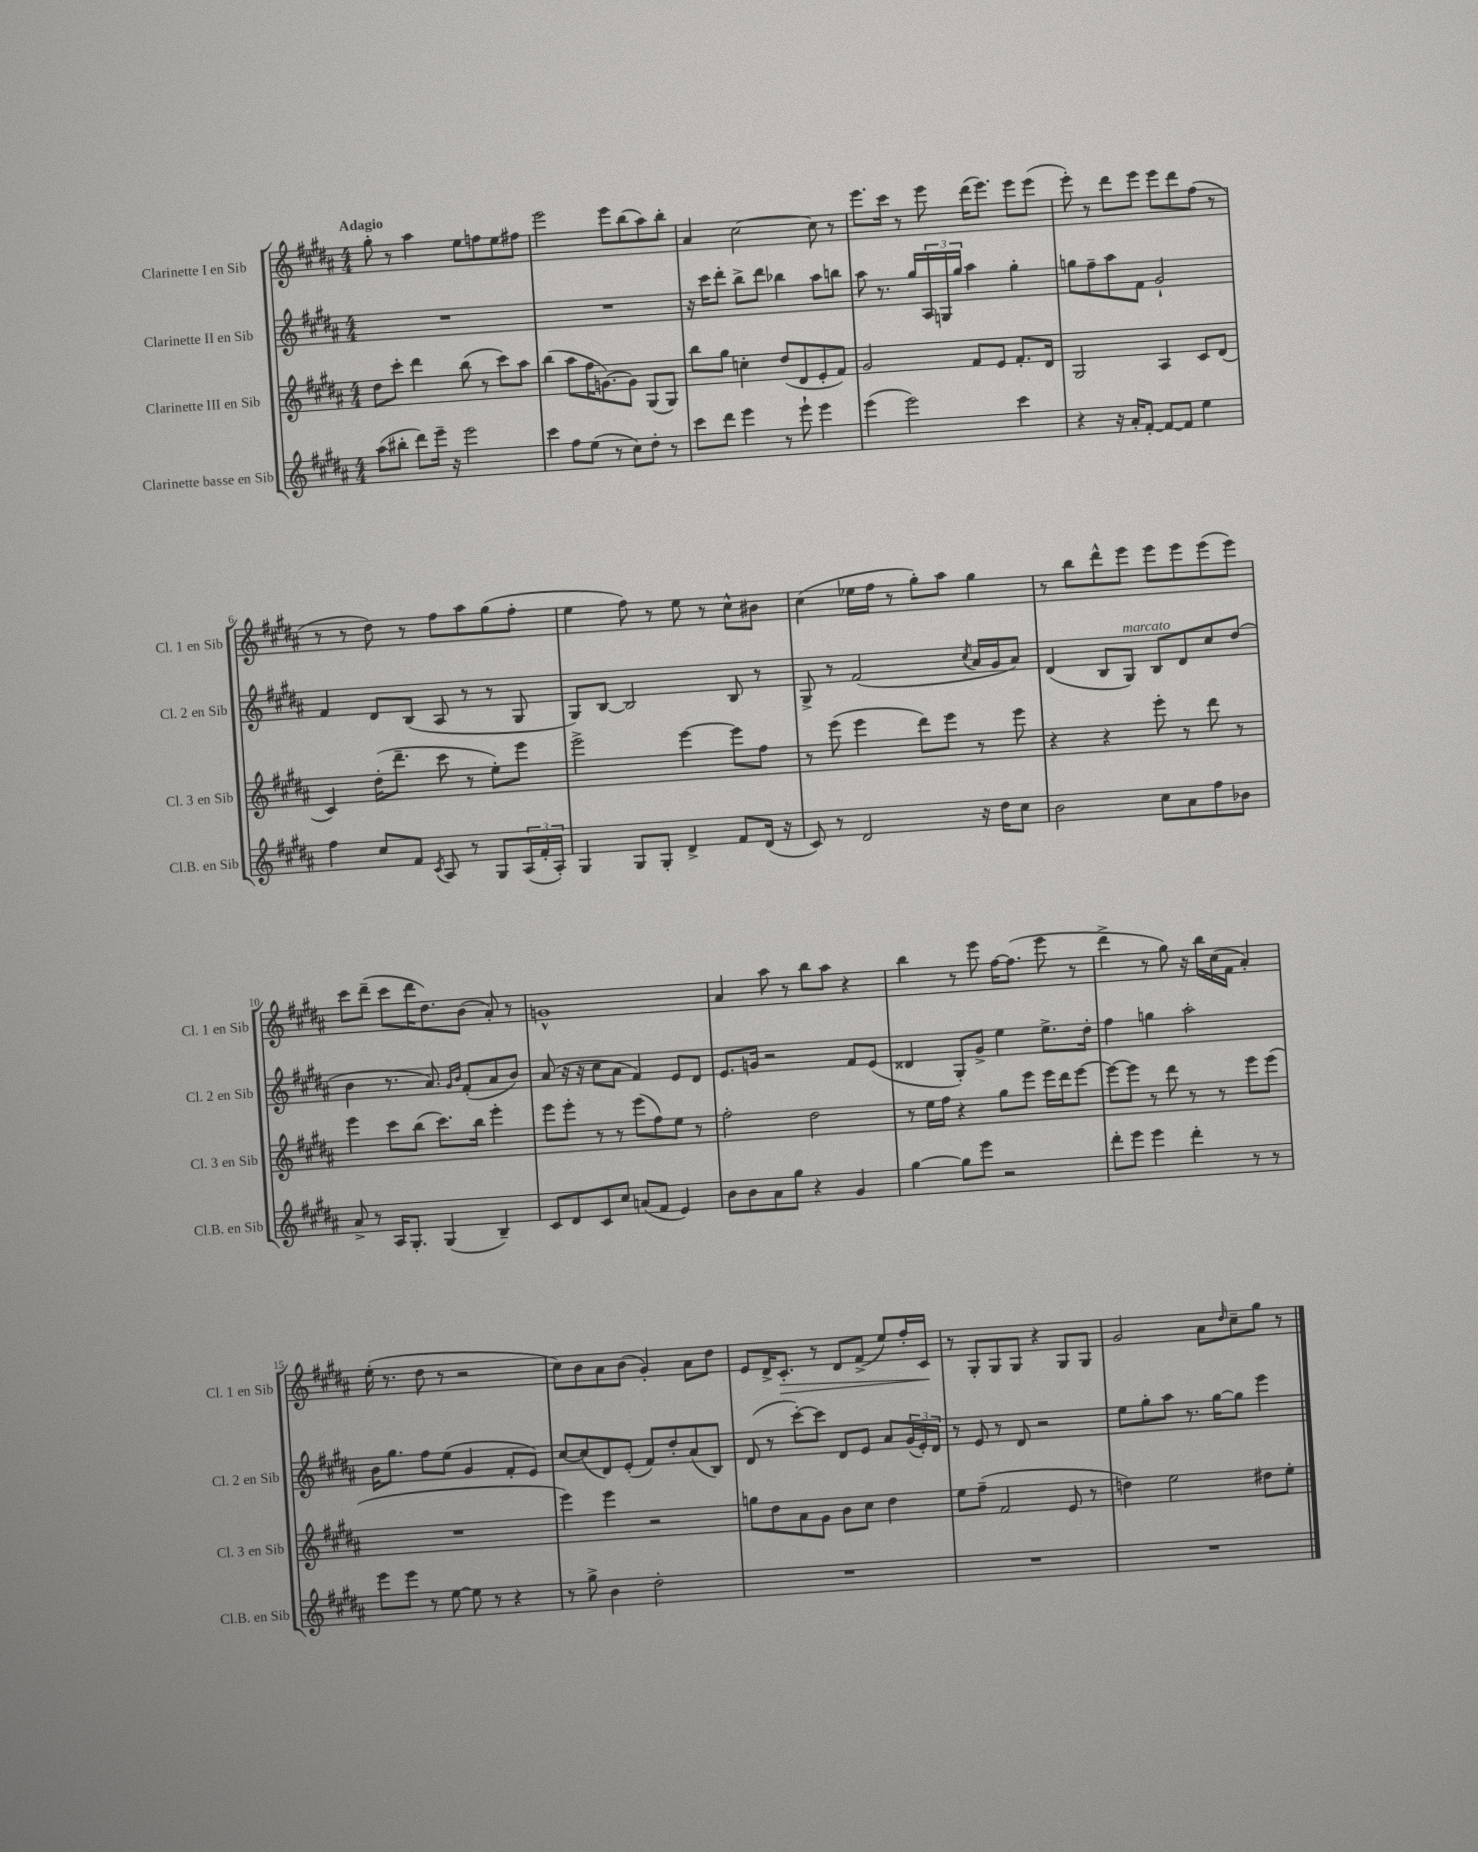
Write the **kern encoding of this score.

**kern	**kern	**kern	**kern	**dynam
*part4	*part3	*part2	*part1	*part1
*staff4	*staff3	*staff2	*staff1	*staff1
*I"Clarinette basse en Sib	*I"Clarinette III en Sib	*I"Clarinette II en Sib	*I"Clarinette I en Sib	*
*I'Cl.B. en Sib	*I'Cl. 3 en Sib	*I'Cl. 2 en Sib	*I'Cl. 1 en Sib	*
*clefG2	*clefG2	*clefG2	*clefG2	*
*k[f#c#g#d#a#]	*k[f#c#g#d#a#]	*k[f#c#g#d#a#]	*k[f#c#g#d#a#]	*
*M4/4	*M4/4	*M4/4	*M4/4	*
=1	=1	=1	=1	=1
!	!	!	!LO:TX:a:B:t=Adagio	!
(8aa#\L	8dd#\L	1r	8gg#'\	.
8bb#X'\J	8ccc#'\J	.	8r	.
8ddd#\L)	4ddd#\	.	4aa#\	.
16eee~\Jk	.	.	.	.
16r	.	.	.	.
2eee\	(8bb\	.	8ee\L	.
.	8r	.	8ffn\	.
.	8ccc#\L)	.	8ee\	.
.	8aa#\J	.	8ff#X\J	.
=2	=2	=2	=2	=2
4ccc#\	(4bb\	1r	2eee\	.
8ff#\L	8aa#\L	.	.	.
(8ee\J	16ff#\K	.	.	.
.	[8.gn\)	.	.	.
8r	.	.	8eee\L	.
8cc#\L)	8g\J]	.	(8bb\	.
8dd#'\J	(8G#/L	.	8aa#\)	.
8r	8G#/J)	.	8bb'\J	.
=3	=3	=3	=3	=3
8ccc#\L	8bb\L	16r	4a#/	.
.	.	16ccc#\KL	.	.
8ddd#\J	8gg#\J	8ddd#'\J	.	.
4eee\	4ccn'\	8bb^\L	[2cc#\	.
.	.	8ddd#\J	.	.
8r	(8dd#/L	4bb-X\	.	.
8eee`\	8d#/	.	.	.
4eee\	8e'/	8aa#\L	8cc#\]	.
.	8f#/J)	8bbn\J	8r	.
=4	=4	=4	=4	=4
(4eee\	2g#/	8aa#\	8.eee\L	.
.	.	8.r	.	.
.	.	.	16ccc#\Jk	.
2eee\)	.	.	8r	.
.	.	16gg#/LL	.	.
.	.	24A#/	8eee\	.
.	.	24Gn/	.	.
.	.	24gg#/JJ	.	.
.	8f#/L	4aa#\	(16ddd#\KL	.
.	.	.	8.eee\J)	.
.	8e/J	.	.	.
4ccc#\	8.f#'/L	4gg#'\	8eee\L	.
.	.	.	(8eee\J	.
.	16d#/Jk	.	.	.
=5	=5	=5	=5	=5
4r	2G#/	8ggn\L	8eee'\)	.
.	.	8ff#~\	8r	.
16r	.	8aa#\	8ddd#\L	.
16a#'/KL	.	.	.	.
[8f#'/J	.	8f#\J	8eee\J	.
8f#/L_	4A#/	2g#`/	8eee\L	.
8f#/J]	.	.	8ddd#\	.
4ee\	8c#/L	.	(8ff#\J	.
.	(8d#/J	.	8r	.
!!LO:LB:g=z
=6	=6	=6	=6	=6
4ff#\	4c#/)	4f#/	8r	.
.	.	.	8r	.
8cc#/L	(16dd#'\KL	8d#/L	8dd#\)	.
.	8.ddd#~\J	.	.	.
8f#/J	.	(8B/J	8r	.
8qc#/	.	.	.	.
8A#/	8ccc#\	8A#/	8ff#\L	.
8r	8r	8r	8aa#\	.
8G#/L	8ee'\L)	8r	(8gg#\	.
(24A#/L	8eee\J	8G#/	8ff#'\J	.
24f#'/	.	.	.	.
24A#'/JJ)	.	.	.	.
=7	=7	=7	=7	=7
4G#/	2eee^\	8G#/L)	4ee\	.
.	.	[8B/J	.	.
8G#/L	.	2B/]	8ff#\)	.
8G#'/J	.	.	8r	.
4d#^/	[4eee\	.	8ee\	.
.	.	.	8r	.
8f#/L	8eee\L]	8B/	8cc#^^\L	.
(16d#/Jk	8ff#\J	8r	8b#X\J	.
16r	.	.	.	.
=8	=8	=8	=8	=8
8c#/)	8r	8G#^/	(4cc#\	.
8r	(8eee\	8r	.	.
2d#/	4eee\	(2f#/	16ee-X\LL	.
.	.	.	16ff#\JJ	.
.	.	.	8r	.
.	8ddd#\L)	.	8gg#'\L)	.
.	8eee\J	.	8aa#\J	.
.	.	8qcc#/	.	.
16r	8r	16a#/LL	4gg#\	.
16dd#\KL	.	16g#/J	.	.
8cc#\J	8eee\	8a#/J)	.	.
=9	=9	=9	=9	=9
2b\	4r	(4d#/	8r	.
.	.	.	8bb\L	.
.	4r	8B/L	8ddd#^^\	.
!	!	!LO:TX:a:i:t=marcato	!	!
.	.	8G#/J)	8eee\J	.
8cc#\L	8eee'\	8B/L	8eee\L	.
8a#\	8r	8d#/	8eee\	.
8ff#\	8ddd#\	8cc#/	(8eee\	.
8b-X\J	8r	(8dd#/J	8eee\J)	.
!!LO:LB:g=z
=10	=10	=10	=10	=10
8a#^/	4eee\	4b\	8ccc#\L	.
8r	.	.	(8ddd#~\J	.
16A#/KL	8ccc#\L	8.r	8ccc#\L	.
8.G#'/J	.	.	.	.
.	(8bb\J	.	16ddd#\K	.
.	.	8.a#/)	8.dd#\)	.
(4G#/	8.ccc#\L)	.	.	.
.	.	16qqg#/LL	.	.
.	.	16qqb/JJ	.	.
.	.	(8f#'/L	(8b\J	.
.	16bb\Jk	.	.	.
4B~/)	4eee'\	8a#/	8a#'/)	.
.	.	8b/J)	8r	.
=11	=11	=11	=11	=11
8c#/L	8eee\L	(8a#/	1gn^^	.
8d#/	8eee'\J	16r	.	.
.	.	16r	.	.
8c#/	8r	8cc#\L	.	.
8cc#/J	8r	8a#\J	.	.
(8an/L	(8eee\L	4f#/)	.	.
8f#/J	8ff#\)	.	.	.
4e/)	8ee\J	8e/L	.	.
.	8r	8d#/J	.	.
=12	=12	=12	=12	=12
8b\L	2ff#'\	8.e/L	4a#/	.
8b\	.	.	.	.
.	.	16gn/Jk	.	.
8a#\	.	2r	8aa#\	.
8gg#\J	.	.	8r	.
4r	2dd#\	.	8bb\L	.
.	.	.	8aa#\J	.
4g#/	.	8f#/L	4r	.
.	.	(8e/J	.	.
=13	=13	=13	=13	=13
[4gg#\	8r	4d##X/	4bb\	.
.	16ee\LL	.	.	.
.	16ff#\JJ	.	.	.
8gg#\L]	4r	8G#'/L)	8r	.
8eee\J	.	8g#^/J	8eee\	.
2r	8gg#\L	4ee\	[16ff#\KL	.
.	.	.	(8.ff#\J]	.
.	8eee\J	.	.	.
.	16eee\LL	8.ee^\L	8eee\	.
.	16ddd#\J	.	.	.
.	[8eee\J	.	8r	.
.	.	16dd#'\Jk	.	.
=14	=14	=14	=14	=14
8ddd#'\L	8eee\L_	4ff#\	4ddd#^\	.
8eee\J	8eee\J]	.	.	.
4eee\	8r	4ggn\	8r	.
.	8ddd#\	.	8gg#\)	.
4ddd#'\	8r	2aa#'\	16r	.
.	.	.	16bb\LL	.
.	8r	.	(16cc#\	.
.	.	.	16f#\JJ	.
8r	8eee\L	.	4a#'/)	.
8r	(8eee\J	.	.	.
!!LO:LB:g=z
=15	=15	=15	=15	=15
8eee\L	1r	16b\KL	(16ee'\	.
.	.	8.gg#\J	8.r	.
8eee\J	.	.	.	.
8r	.	8ff#\L	8dd#\	.
[8ee\	.	(8ee\J	8r	.
8ee\]	.	4g#/	2r	.
8r	.	.	.	.
4r	.	8f#'/L	.	.
.	.	8e/J)	.	.
=16	=16	=16	=16	=16
8r	4eee\)	[8cc#/L	8cc#\L)	.
8gg#^\	.	(8cc#/]	8b\	.
4b\	4eee\	8d#/)	8a#\	.
.	.	(8e'/J	(8b\J	.
2dd#'\	2r	8f#/L)	4g#'/)	.
.	.	8dd#'/	.	.
.	.	(8a#/	8a#\L	.
.	.	8B/J)	8dd#\J	.
=17	=17	=17	=17	=17
1r	8ggn\L	(8d#/	8e/L	.
.	8dd#\	8r	16d#^/K	.
!	!	!	!	!LO:HP:b
.	.	.	8.c#'/J	>
.	8a#\	[8ccc#'\L)	.	.
.	8g#\J	8ccc#\J]	8r	.
.	8b\L	8d#/L	8d#/L	.
.	8cc#\J	8e/J	(8f#^/J	.
.	4dd#\	8a#/L	8ee/L)	.
.	.	(24g#/L	16ff#'/L	.
.	.	24e'/)	.	.
.	.	.	16c#/JJ	.
.	.	24d#/JJ	.	.
.	.	.	.	]
=18	=18	=18	=18	=18
1r	8ee\L	8r	8r	.
.	(8ff#~\J	8e/	8G#'/L	.
.	2f#/	8r	8G#/	.
.	.	8d#/	8G#/J	.
.	.	2r	4r	.
.	8e/	.	8G#/L	.
.	8r	.	8G#/J	.
=19	=19	=19	=19	=19
1r	4ddn\)	8ee\L	2g#/	.
.	.	8gg#'\	.	.
.	2ee\	8aa#\J	.	.
.	.	8.r	.	.
.	.	.	8a#\L	.
.	.	[16gg#\KL	.	.
.	.	.	16qqdd#/	.
.	.	8gg#\J]	8cc#~\	.
.	8dd#X\L	4eee\	8gg#\J	.
.	8ee'\J	.	8r	.
==	==	==	==	==
*-	*-	*-	*-	*-
